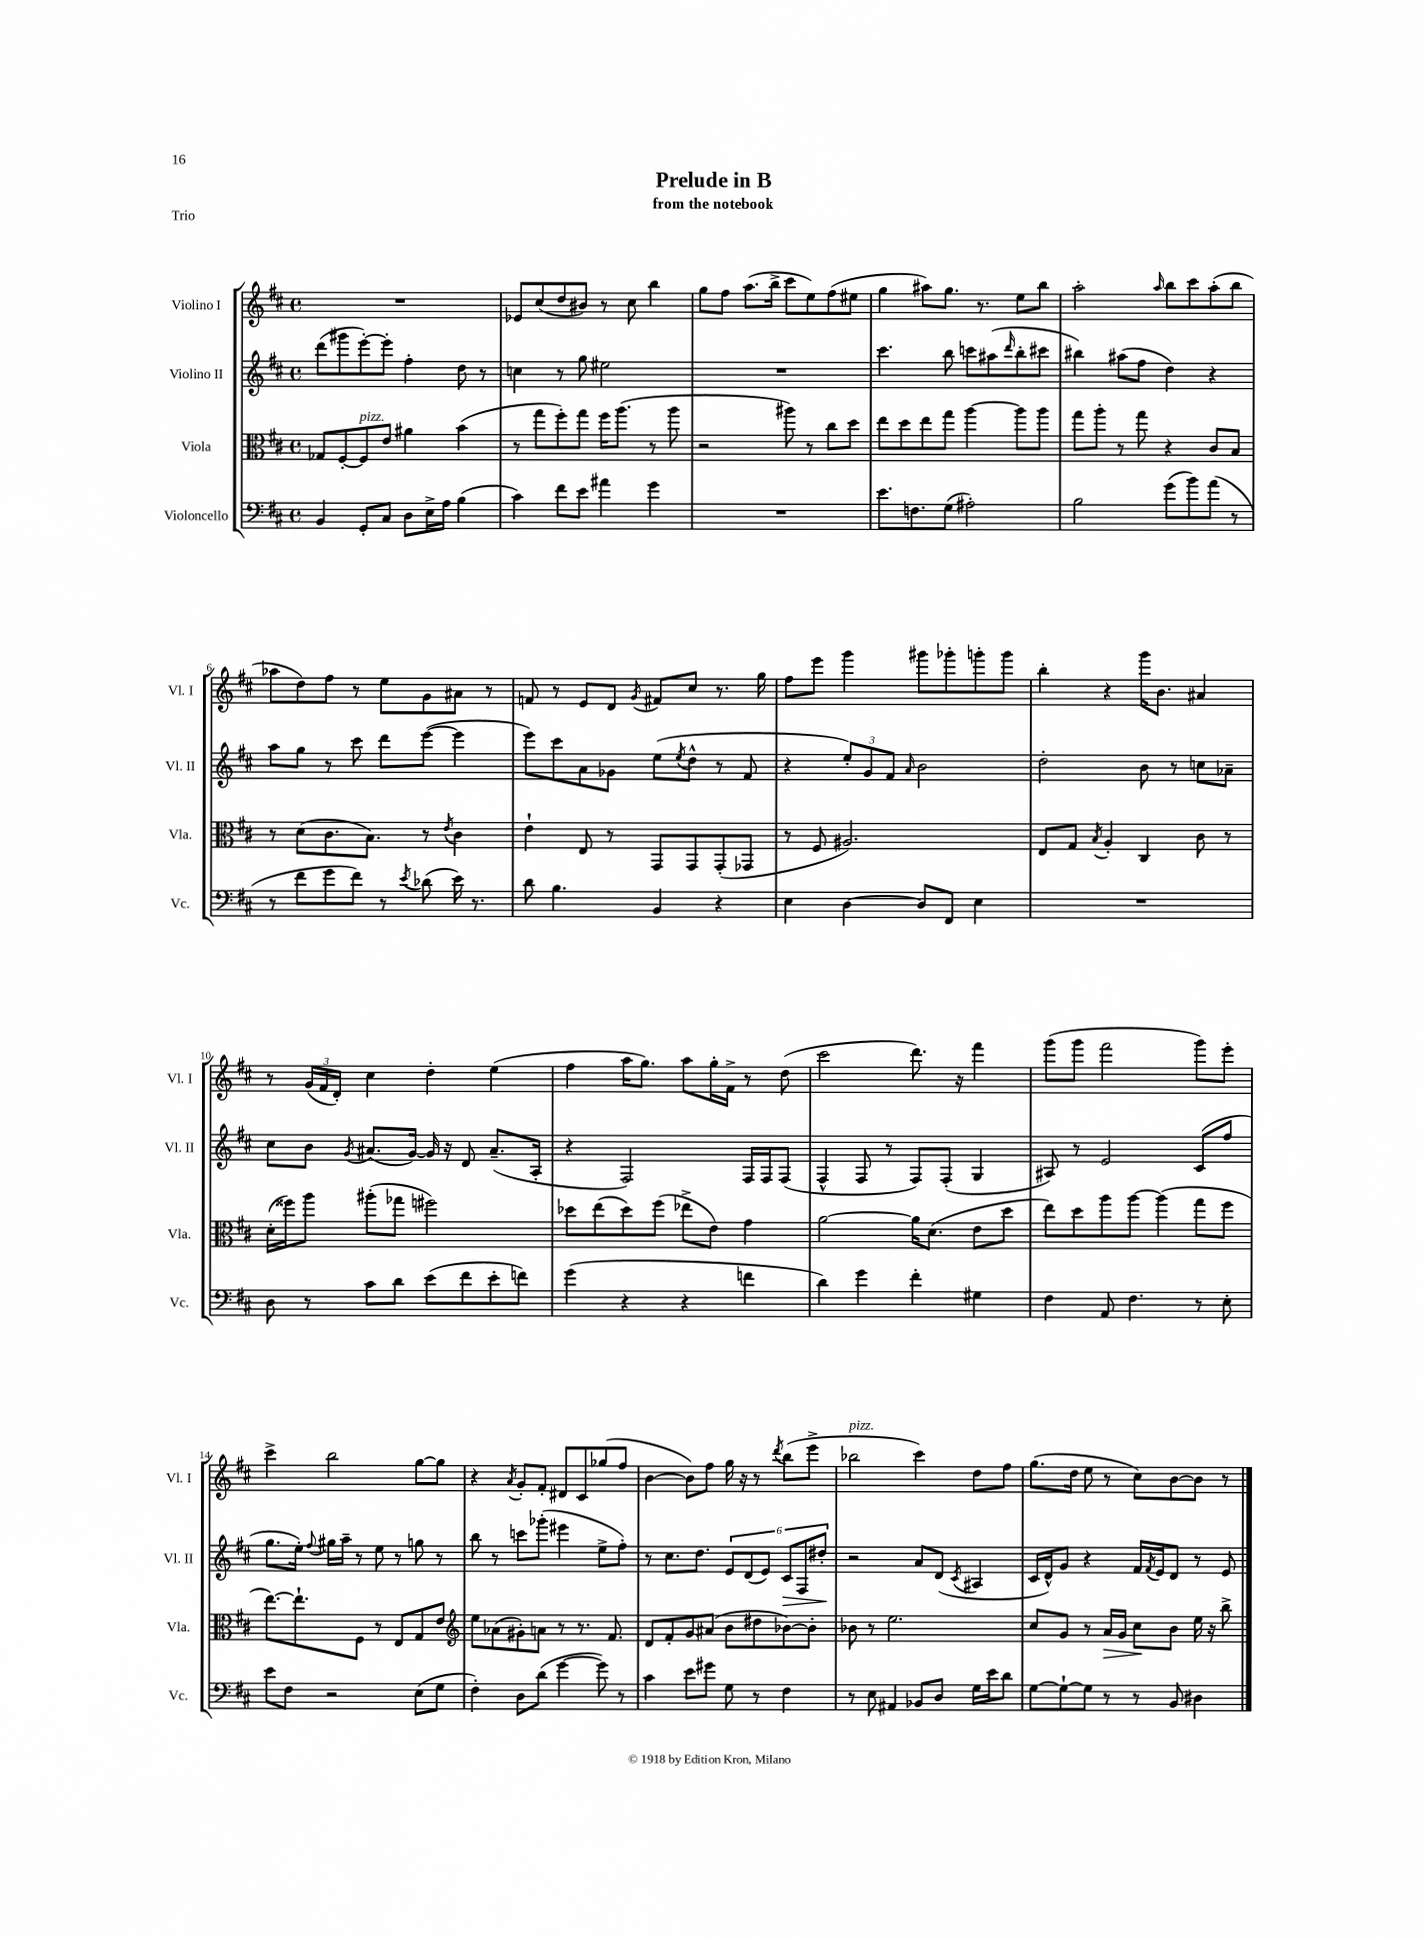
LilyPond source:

\header { title = "Prelude in B" subtitle = "from the notebook" piece = "Trio" }
<<
\new StaffGroup <<
\new Staff = "s0" \with { instrumentName = "Violino I" shortInstrumentName = "Vl. I" } {
    \clef treble \key d \major \defaultTimeSignature \time 4/4
    R1 |
    ees'8 cis''8( d''8 bis'8) r8 cis''8 b''4 |
    g''8 fis''8 a''8.( b''16-> cis'''8 e''8) fis''8( eis''8 |
    g''4 ais''8) g''8. r8. e''8 b''8 |
    a''2-. \grace { a''16 } b''8 cis'''8 a''8-.( b''8 |
    aes''8 d''8) fis''8 r8 e''8 g'8 ais'8 r8 |
    f'8 r8 e'8 d'8 \acciaccatura { g'8 } fis'8 cis''8 r8. g''16 |
    fis''8 e'''8 g'''4 gis'''8 ges'''8-. g'''8-. g'''8 |
    b''4-. r4 g'''16 b'8. ais'4 |
    r8 \tuplet 3/2 { g'16( fis'16 d'16-.) } cis''4 d''4-. e''4( |
    fis''4 a''16 g''8.) a''8 g''16-. fis'16-> r8 d''8( |
    cis'''2 d'''8.) r16 fis'''4 |
    g'''8( g'''8 fis'''2 g'''8) e'''8-. |
    cis'''4-> b''2 g''8~ g''8 |
    r4 \acciaccatura { a'8 } g'8-. fis'8-. dis'8 cis'8 ges''8( fis''8 |
    b'4~ b'8) fis''8 g''16 r16 r8 \acciaccatura { d'''8 } b''8( e'''8-> |
    bes''2^\markup { \italic "pizz." } cis'''4) d''8 fis''8 |
    g''8.( d''16 e''8 r8 cis''8) b'8~ b'8 r8 \bar "|." |
}
\new Staff = "s1" \with { instrumentName = "Violino II" shortInstrumentName = "Vl. II" } {
    \clef treble \key d \major \defaultTimeSignature \time 4/4
    d'''8( gis'''8 e'''8~-.) e'''8-. fis''4-. d''8 r8 |
    c''4 r8 g''8 eis''2 |
    R1 |
    cis'''4. b''8 c'''8 ais''8( \grace { d'''16 } b''8-. cis'''8 |
    bis''4) ais''8( fis''8 d''4) r4 |
    a''8 g''8 r8 cis'''8 d'''8 e'''8~( e'''4 |
    e'''8) cis'''8 a'8 ges'8 e''8( \acciaccatura { e''8 } d''8-^ r8 fis'8 |
    r4 \tuplet 3/2 { e''8-.) g'8 fis'8 } \grace { a'16 } b'2 |
    d''2-. b'8 r8 c''8 aes'8-- |
    cis''8 b'8 \acciaccatura { g'8 } ais'8.( g'16~) g'16 r16 d'8 ais'8.--( a16-. |
    r4 fis2) fis16 fis16 fis8( |
    fis4-^ fis8 r8 fis8) fis8-.( g4 |
    ais8) r8 e'2 cis'8( fis''8 |
    g''8. e''16-.) \appoggiatura { fis''8 } gis''16 a''16-- r8 e''8 r8 g''8 r8 |
    b''8 r8 c'''8 ges'''8-.( eis'''4 e''8-> fis''8-.) |
    r8 cis''8. d''8. \tuplet 6/4 { e'8 d'8( e'8) cis'8\> fis8 dis''8-.\! } |
    r2 a'8 d'8( \acciaccatura { cis'8 } ais4 |
    cis'16 d'16-^) g'8 r4 fis'16 \acciaccatura { fis'8 } e'16 d'8 r8 e'8 \bar "|." |
}
\new Staff = "s2" \with { instrumentName = "Viola" shortInstrumentName = "Vla." } {
    \clef alto \key d \major \defaultTimeSignature \time 4/4
    ges8 fis8~-. fis8^\markup { \italic "pizz." } e'8 ais'4 b'4( |
    r8 g''8 fis''8-.) g''8 fis''16 a''8.( r8 a''8 |
    r2 ais''8) r8 cis''8 d''8 |
    e''8 d''8 e''8 g''8 a''4~ a''8 a''8 |
    g''8 a''8-. r8 g''8 r4 cis'8 b8 |
    r8 d'8( cis'8. b8.) r8 \acciaccatura { e'8 } cis'4 |
    e'4-! e8 r8 g,8 g,8 g,8-.( ges,8 |
    r8 fis8 ais2.) |
    e8 g8 \acciaccatura { b8 } a4-. cis4 cis'8 r8 |
    d'16-.( fisis''16) a''8 ais''8-.( ges''8 fis''2) |
    des''8 e''8( des''8) fis''8( ees''8-> e'8) g'4 |
    a'2~ a'16 d'8.( e'8 d''8 |
    e''8) d''8 a''8 a''8~ a''4( g''8 fis''8 |
    e''8.~) e''8.-! fis8 r8 e8 g8 e'8 |
    \clef treble e''8 aes'8( gis'8-.) a'8 r8 r8. fis'8. |
    d'8 fis'8-. g'8 ais'8( b'8 dis''8 bes'8~) bes'8-. |
    bes'8 r8 e''2. |
    cis''8 g'8 r8 a'16\> g'16 cis''8\! b'8 e''16 r16 b''8-> \bar "|." |
}
\new Staff = "s3" \with { instrumentName = "Violoncello" shortInstrumentName = "Vc." } {
    \clef bass \key d \major \defaultTimeSignature \time 4/4
    b,4 g,8-. cis8 d8 e16-> a16 b4( |
    cis'4) fis'8 e'8 ais'4 g'4 |
    R1 |
    e'8. f8. g8( ais2-.) |
    b2 g'8( b'8) a'8( r8 |
    r8 fis'8 g'8 fis'8) r8 \acciaccatura { e'8 } des'8( e'16) r8. |
    d'8 b4. b,4 r4 |
    e4 d4~ d8 fis,8 e4 |
    R1 |
    d8 r8 cis'8 d'8 e'8( fis'8 e'8-. f'8) |
    g'4( r4 r4 f'4 |
    d'4) g'4 fis'4-. gis4 |
    fis4 a,8 fis4. r8 e8-. |
    e'8 fis8 r2 e8( g8 |
    fis4-.) d8 d'8( g'4~ g'8) r8 |
    cis'4 e'8 gis'8 g8 r8 fis4 |
    r8 e8 ais,4 bes,8 d8 g16 e'16 d'8 |
    g8~ g8~-! g8 r8 r8 b,8 dis4 \bar "|." |
}
>>
>>
